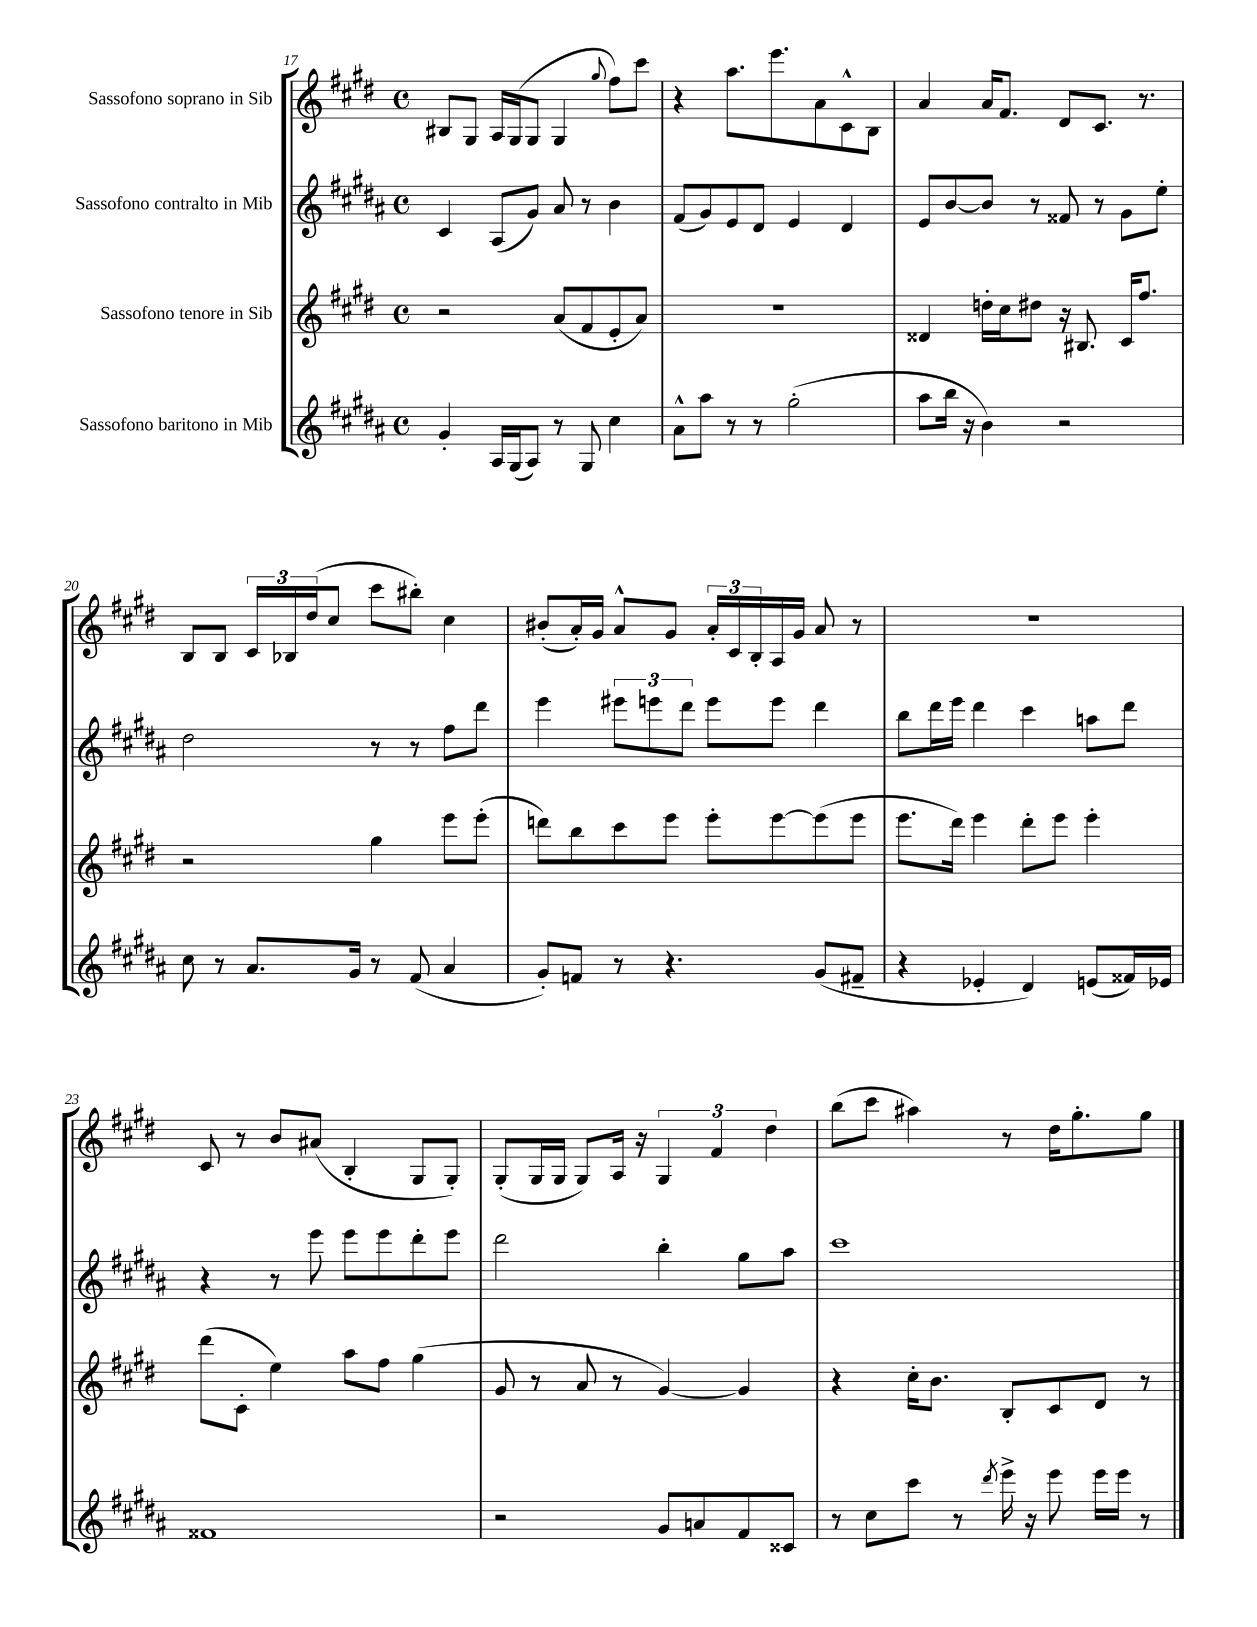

**kern	**kern	**kern	**kern
*staff4	*staff3	*staff2	*staff1
*clefG2	*clefG2	*clefG2	*clefG2
*k[f#c#g#d#a#]	*k[f#c#g#d#]	*k[f#c#g#d#a#]	*k[f#c#g#d#]
*M4/4	*M4/4	*M4/4	*M4/4
*met(c)	*met(c)	*met(c)	*met(c)
4g#'	2r	4c#	8B#
.	.	.	8G#
16A#	.	(8A#	16A
(16G#	.	.	(16G#
8A#)	.	8g#)	8G#
8r	(8a	8a#	4G#
8G#	8f#	8r	.
.	.	.	8qqgg#
4cc#	8e'	4b	8ff#)
.	8a)	.	8ccc#
=	=	=	=
8a#^^	1r	(8f#	4r
8aa#	.	8g#)	.
8r	.	8e	8.aa
8r	.	8d#	.
.	.	.	8.eee
(2gg#'	.	4e	.
.	.	.	8a
.	.	4d#	8c#^^
.	.	.	8B
=	=	=	=
8aa#	4d##	8e	4a
16bb	.	[8b	.
16r	.	.	.
4b)	16dd'	8b]	16a
.	16cc#	.	8.f#
.	8dd#	8r	.
2r	16r	8f##	8d#
.	8.B#	.	.
.	.	8r	8.c#
.	16c#	8g#	.
.	8.ff#	.	8.r
.	.	8ee'	.
=	=	=	=
8cc#	2r	2dd#	8B
8r	.	.	8B
8.a#	.	.	24c#
.	.	.	24B-
.	.	.	(24dd#
.	.	.	8cc#
16g#	.	.	.
8r	4gg#	8r	8ccc#
(8f#	.	8r	8bb#')
4a#	8eee	8ff#	4cc#
.	(8eee'	8ddd#	.
=	=	=	=
8g#')	8ddd)	4eee	(8b#'
8f	8bb	.	16a')
.	.	.	16g#
8r	8ccc#	12eee#	8a^^
.	.	12eee	.
4.r	8eee	.	8g#
.	.	12ddd#	.
.	8eee'	8eee	24a'
.	.	.	24c#
.	.	.	24B'
.	[8eee	8eee	16A
.	.	.	16g#
(8g#	(8eee]	4ddd#	8a
8f#~	8eee	.	8r
=	=	=	=
4r	8.eee	8bb	1r
.	.	16ddd#	.
.	16ddd#)	16eee	.
4e-'	4eee	4ddd#	.
4d#)	8ddd#'	4ccc#	.
.	8eee	.	.
(8e	4eee'	8aa	.
16f##)	.	8ddd#	.
16e-	.	.	.
=	=	=	=
1f##	(8ddd#	4r	8c#
.	8c#'	.	8r
.	4ee)	8r	8b
.	.	8eee	(8a#
.	8aa	8eee	4B'
.	8ff#	8eee	.
.	(4gg#	8ddd#'	8G#
.	.	8eee	8G#')
=	=	=	=
2r	8g#	2ddd#	(8G#'
.	8r	.	16G#
.	.	.	16G#
.	8a	.	8G#)
.	8r	.	16A
.	.	.	16r
8g#	[4g#)	4bb'	6G#
8a	.	.	.
.	.	.	6f#
8f#	4g#]	8gg#	.
.	.	.	6dd#
8c##	.	8aa#	.
=	=	=	=
8r	4r	1ccc#	(8bb
8cc#	.	.	8ccc#
8ccc#	16cc#'	.	4aa#)
.	8.b	.	.
8r	.	.	.
8qddd#	.	.	.
16eee^	8B'	.	8r
16r	.	.	.
8eee	8c#	.	16dd#
.	.	.	8.gg#'
16eee	8d#	.	.
16eee	.	.	.
8r	8r	.	8gg#
==	==	==	==
*-	*-	*-	*-
